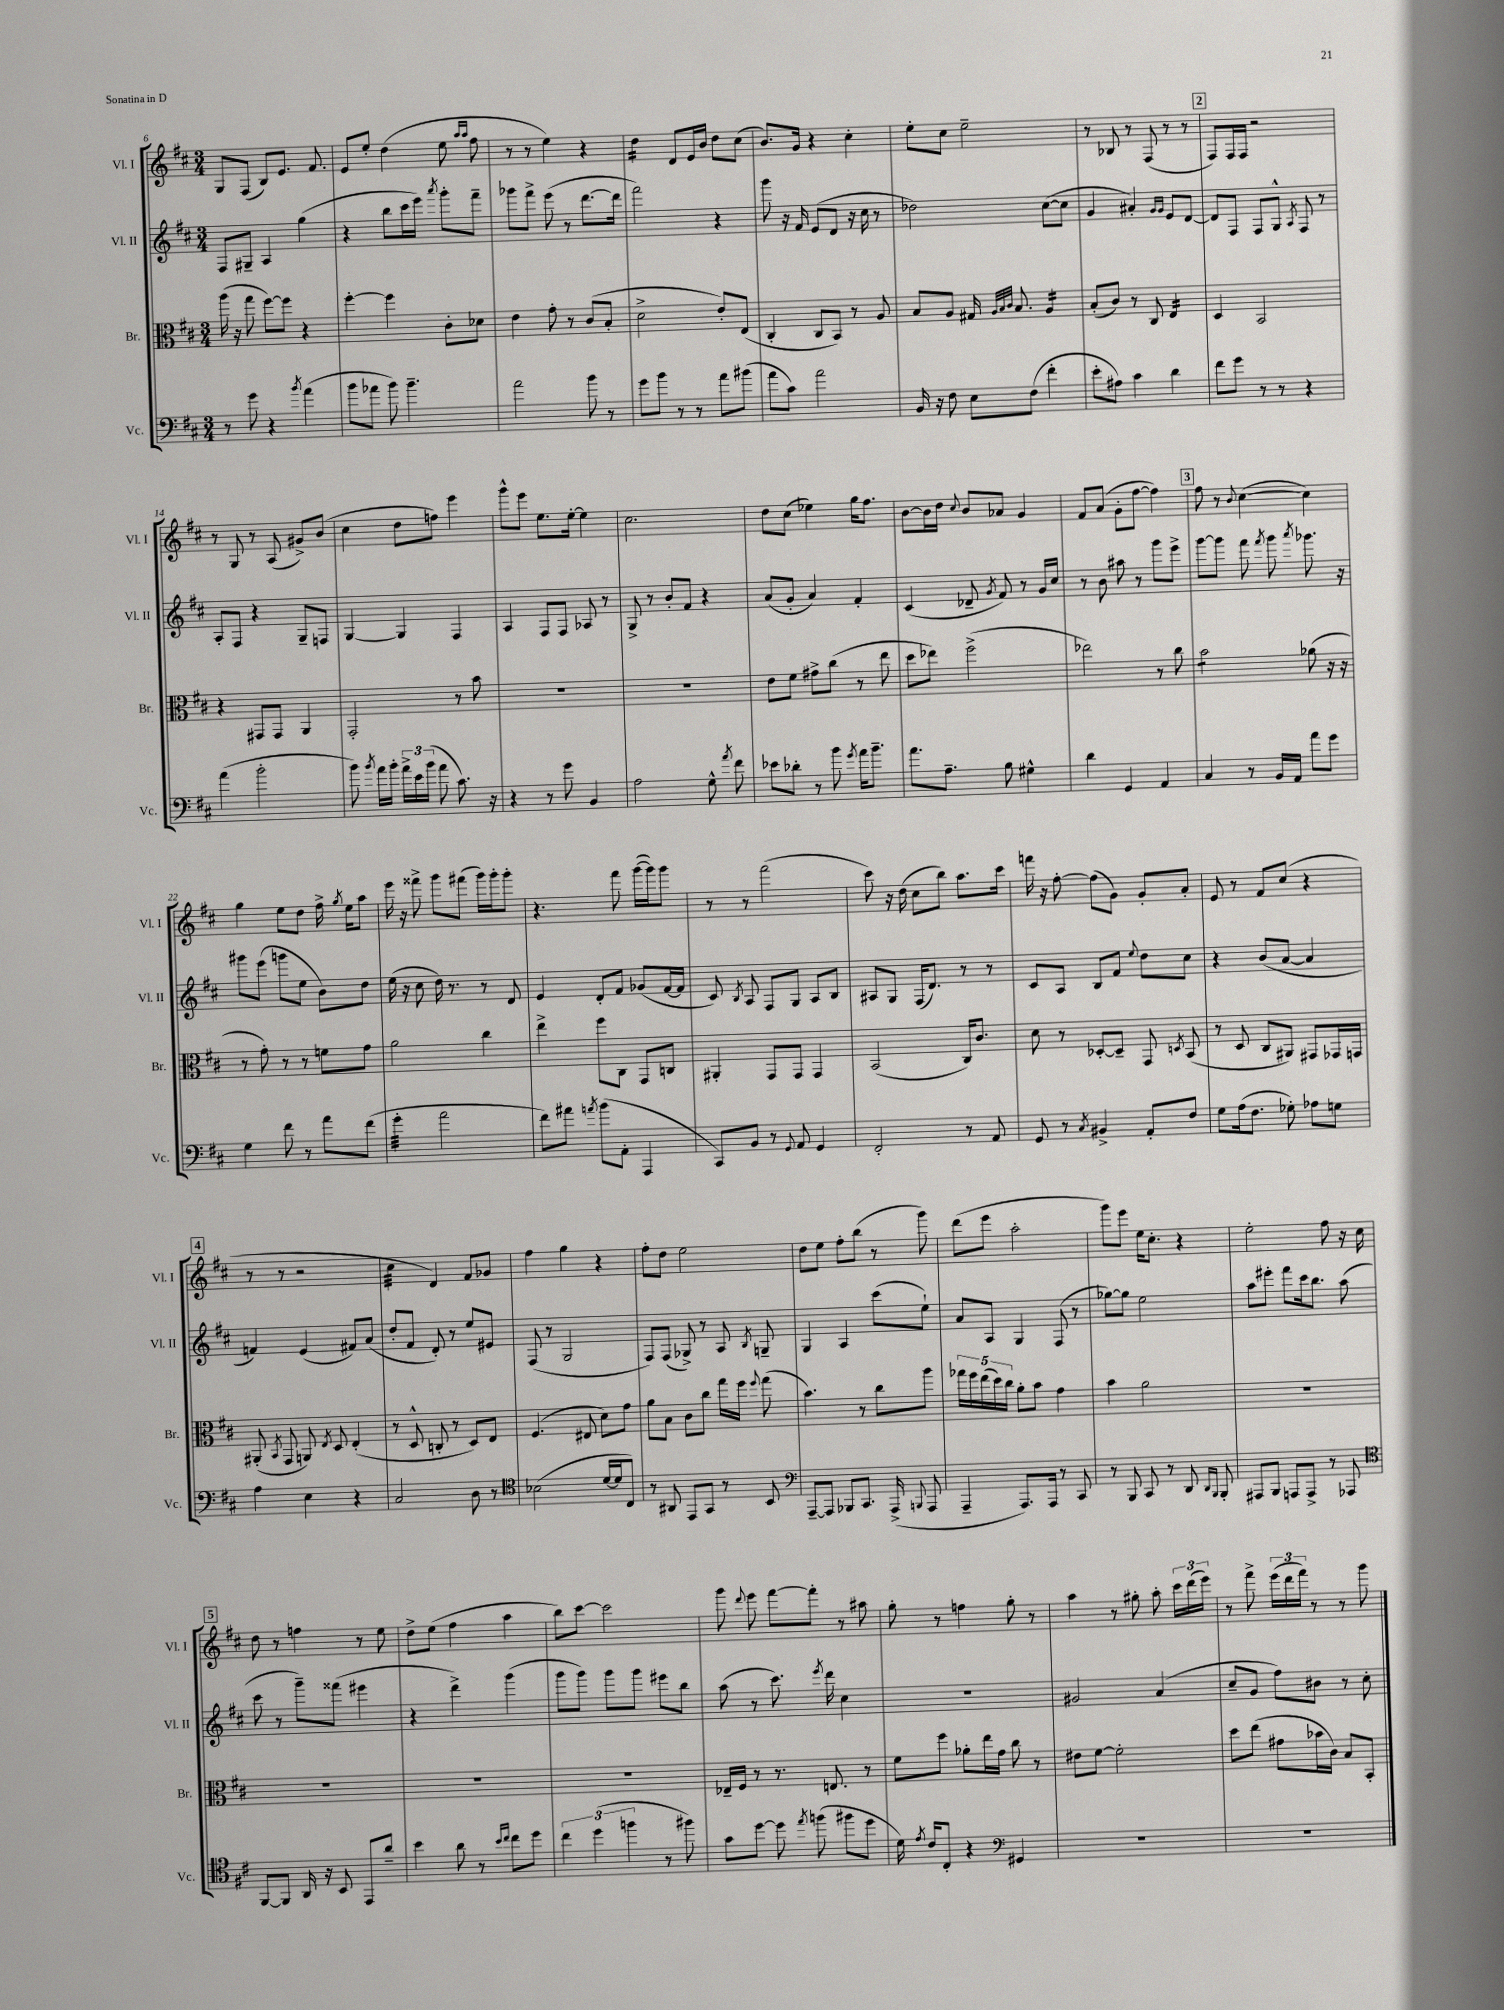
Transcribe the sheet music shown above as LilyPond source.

<<
\new StaffGroup <<
\new Staff = "s0" \with { instrumentName = "Vl. I" shortInstrumentName = "Vl. I" } {
    \clef treble \key d \major \numericTimeSignature \time 3/4
    \autoBeamOff g8[ fis8]( b8[) e'8.] fis'8. |
    e'8[ e''8]-. d''4( e''8 \grace { a''16[ a''16] } fis''8 |
    r8 r8 e''4) r4 |
    d''4:16 d'8[ e'16 b'16] d''8[ cis''8]( |
    b'8.[) g'16] r4 cis''4-. |
    e''8[-. cis''8] e''2-- |
    r8 bes8 r8 fis8( r8 r8 |
    \mark \markup { \box "2" } fis8[) fis16 fis16] r2 |
    r8 g8 r8 a8( gis'8[->) b'8]( |
    cis''4 d''8[ f''8]) e'''4 |
    g'''8[-^ e'''8] e''8.[ e''16]~-. e''4 |
    cis''2. |
    d''8[ cis''8]( ees''4) g''16[ fis''8.] |
    b'8[~ b'16 d''16] \appoggiatura { cis''8 } b'8[ aes'8] g'4 |
    fis'8[ a'8]( g'8[-. fis''8]~ fis''4) |
    \mark \markup { \box "3" } fis''8 r8 \appoggiatura { b'8 } cis''4~( cis''4) |
    g''4 e''8[ d''8] fis''16-> \acciaccatura { g''8 } e''16[ a''8] |
    e'''16 r16 fisis'''8-> g'''8[ fis'''8]( g'''16[) g'''16-. g'''8]-. |
    r4. fis'''8 g'''16[~( g'''16) g'''8] |
    r8 r8 fis'''2( |
    cis'''8) r16 d''16( cis''8[ b''8]) a''8.[ cis'''16] |
    f'''16 r16 fis''8~-. fis''8[( g'8]) g'8[-. a'8]-. |
    e'8 r8 fis'8[ cis''8]( r4 |
    \mark \markup { \box "4" } r8 r8 r2 |
    cis''4:32 d'4) fis'8[ ges'8] |
    fis''4 g''4 r4 |
    fis''8[-. d''8] e''2 |
    d''8[ e''8] fis''8[-. b''8]( r8 g'''8) |
    d'''8[( e'''8] a''2-. |
    g'''8[) e'''8] e''16[ cis''8.]-. r4 |
    e''2-. fis''8 r16 cis''16 |
    \mark \markup { \box "5" } d''8 r8 f''4 r8 e''8 |
    d''8[-> e''8]( fis''4 a''4 |
    b''8[) cis'''8]~ cis'''2 |
    g'''8 \appoggiatura { d'''8 } e'''8 fis'''8[~ fis'''8]-. r8 ais''8 |
    g''8-. r8 f''4 g''8-. r8 |
    a''4 r8 gis''8-. a''8-. \tuplet 3/2 { cis'''16[ d'''16( e'''16]) } |
    r8 fis'''8-> \tuplet 3/2 { e'''16[( d'''16 fis'''16]) } r8 r8 g'''8 \bar "|." |
}
\new Staff = "s1" \with { instrumentName = "Vl. II" shortInstrumentName = "Vl. II" } {
    \clef treble \key d \major \numericTimeSignature \time 3/4
    \autoBeamOff fis8[ gis8]-- a4 g''4( |
    r4 b''8[ cis'''16 e'''16]) \acciaccatura { a'''8 } g'''8[-. fis'''8]-- |
    ges'''8[ fis'''8]-> e'''8( r8 d'''8.[~ d'''16] |
    fis'''2) r4 |
    g'''8 r16 fis'16 e'8[( d'8] r16 cis''16 r8 |
    des''2) cis''8[~( cis''8] |
    g'4 ais'4-.) \grace { g'16[ g'16] } e'8[ d'8]~ |
    \mark \markup { \box "2" } d'8[ fis8] fis8[ g8]-^ \acciaccatura { a8 } fis8 r8 |
    a8[-. fis8] r4 g8[-- f8] |
    g4~ g4 fis4 |
    a4 fis8[ fis8] aes8 r8 |
    g8-> r8 b'8[-. fis'8] r4 |
    a'8[( g'8]-. a'4) fis'4-. |
    cis'4( des'8-- \acciaccatura { g'8 } fis'8) r8 g'16[ cis''16] |
    r8 b'8 ais''8 r8 g'''8[ e'''8]-> |
    \mark \markup { \box "3" } g'''8[~ g'''8] fis'''8 \acciaccatura { fis'''8 } g'''8 \acciaccatura { a'''8 } ges'''8. r16 |
    gis'''8[ e'''8]( g'''8[ e''8] b'8[) d''8] |
    e''16( r16 cis''8 d''16) r8. r8 d'8 |
    e'4 d'8[-. fis'8] ges'8[( fis'16~ fis'16] |
    cis'8) \acciaccatura { b8 } a8 fis8[ g8] a8[ b8] |
    ais8[ g8] fis16[( d'8.]) r8 r8 |
    cis'8[ a8] b8[ fis'8] \appoggiatura { e''8 } d''8[ cis''8] |
    r4 b'8[( a'8]~ a'4 |
    \mark \markup { \box "4" } f'4) e'4( fis'8[) a'8]( |
    d''8[-. fis'8] d'8-.) r8 e''8[ eis'8] |
    fis8( r8 g2 |
    fis8[) fis8]( ges8->) r8 a8 \acciaccatura { b8 } g8-- |
    g4 a4 cis'''8[( e''8]-!) |
    a'8[ a8] g4 fis8( r8 |
    ges''8[~) ges''8] e''2 |
    a''8[ eis'''8]-. fis'''8[ cis'''16 b''8.] a''8( |
    \mark \markup { \box "5" } cis'''8 r8 g'''8[--) fisis'''8]( eis'''4 |
    r4 d'''4->) g'''4( |
    g'''8[ g'''8]) g'''8[ g'''8] eis'''8[ b''8] |
    a''8( r8 cis'''8.) \acciaccatura { e'''8 } d'''16 cis''4 |
    R2. |
    gis'2 a'4( |
    cis''8[-- g'8] fis''8[) bis'8] r8 cis''8-. \bar "|." |
}
\new Staff = "s2" \with { instrumentName = "Br." shortInstrumentName = "Br." } {
    \clef alto \key d \major \numericTimeSignature \time 3/4
    \autoBeamOff a''16( r16 g''8 fis''8[~) fis''8] r4 |
    fis''4~-. fis''4 cis'8[-. des'8] |
    e'4 g'8-. r8 cis'8[( b8]-. |
    d'2-> e'8[-.) e8]( |
    cis4-. cis8[ b,8]) r8 a8 |
    b8[ a8] gis16 \grace { a32[ b32 cis'32] } b8. a4:16 |
    b8[-.( cis'8]) r8 cis8 e4:16 |
    \mark \markup { \box "2" } d4 b,2 |
    r4 gis,8[ gis,8] a,4 |
    g,2-. r8 b'8 |
    R2. |
    R2. |
    e'8[ fis'8] gis'8[-> cis''8]( r8 e''8 |
    d''8[ ees''8]) fis''2->( |
    ees''2) r8 cis''8 |
    \mark \markup { \box "3" } b'2:8 aes'8( r16 r16 |
    r8 g'8-.) r8 r8 f'8[ g'8] |
    a'2 cis''4 |
    e''4-> fis''8[ cis8] g,8[ c8] |
    ais,4-. g,8[ g,8] g,4 |
    b,2( cis16[) cis'8.] |
    d'8 r8 des8[~-. des8]-- g,8 \acciaccatura { d8 } b,8( |
    r8 d8 cis8[ ais,8]) gis,8[ ges,16 g,16] |
    \mark \markup { \box "4" } ais,8-.( \acciaccatura { b,8 } g,8 a,8) \acciaccatura { e8 } d8 e4-.( |
    r8 d8-^ c8-. r8 d8[) e8] |
    fis4.( eis8 d'8[) g'8] |
    a'8[ b8] cis'8[ cis''8] g''16[ fis''16] \appoggiatura { fis''8 } g''8( |
    b'4.) r8 cis''8[ a''8] |
    \tuplet 5/4 { ges''16[ fis''16 e''16( d''16) cis''16] } a'8[-. b'8] g'4 |
    b'4 a'2 |
    R2. |
    \mark \markup { \box "5" } R2. |
    R2. |
    R2. |
    ees16[-- fis16] r8 r8. e8. r8 |
    fis'8[ fis''8] aes'8[-. e''16 g'16] cis''8 r8 |
    eis'8[ fis'8]~ fis'2-. |
    d''8[ e''8]( gis'8[ bes'16 cis'16]) b8[ b,8]-. \bar "|." |
}
\new Staff = "s3" \with { instrumentName = "Vc." shortInstrumentName = "Vc." } {
    \clef bass \key d \major \numericTimeSignature \time 3/4
    \autoBeamOff r8 g'8 r4 \acciaccatura { b'8 } a'4( |
    b'8[ aes'8] b'8) b'4.-- |
    a'2 b'8 r8 |
    g'8[ b'8] r8 r8 a'8[ bis'8]( |
    a'8[ cis'8]) a'2 |
    b,16 r16 fis8 e8[ fis8]( fis'4-. |
    e'8[-. ais8]) cis'4 d'4 |
    \mark \markup { \box "2" } fis'8[ g'8] r8 r8 r4 |
    a'4( b'2-. |
    b'8) \acciaccatura { b'8 } a'16[ b'16]-. \tuplet 3/2 { a'16[-> e'16 b'16]( } a'8 cis'8.) r16 |
    r4 r8 g'8 b,4 |
    a2 g8-^ \acciaccatura { a'8 } fis'8 |
    ees'8[ des'8]-. r8 b'8 \acciaccatura { g'8 } a'16[ b'8.]-- |
    a'8.[ a8.]-- b8 gis4-^ |
    d'4 g,4 a,4 |
    \mark \markup { \box "3" } cis4 r8 b,16[ a,16] a'8[ g'8] |
    g4 fis'8 r8 a'8[ fis'8]( |
    g'4:32-. a'2 |
    fis'8[) ais'8] \acciaccatura { a'8 } b'8[( a,8]-. a,,4 |
    cis,8[) b,8] r8 \appoggiatura { g,8 } a,8 g,4 |
    fis,2-. r8 a,8 |
    g,8 r8 \acciaccatura { cis8 } bis,4-> a,8[-. fis8] |
    g8[ a16( fis8.] ges8-.) aes8[ g8] |
    \mark \markup { \box "4" } a4 e4 r4 |
    cis2 d8 r8 |
    \clef tenor bes2( d'16[~ d'16 cis8]) |
    r8 ais,8 e,8[ g,8] r8 b,8 |
    \clef bass a,,8[~-- a,,8] bes,,8[ cis,8.] a,,16->( \appoggiatura { b,,8 } a,,8 |
    a,,4-- a,,8.[) a,,16] r8 cis,8 |
    r8 b,,8 cis,8 r8 d,8 \grace { d,16[ b,,16] } b,,8-. |
    ais,,8[ b,,8] a,,8[ a,,8]-> r8 aes,,8 |
    \mark \markup { \box "5" } \clef tenor fis,8[~ fis,8] a,16 r16 b,8 e,8[ a'8]-- |
    b'4 a'8 r8 \grace { b'16[ cis''16] } cis''8[ d''8] |
    \tuplet 3/2 { cis''4 d''4( f''4 } r8 fis''8) |
    g'8[ d''8]~ d''8 \acciaccatura { e''8 } f''8( fis''8[ d''8] |
    d'16) \acciaccatura { e'8 } cis'16[ cis8]-. r4 \clef bass gis,4 |
    R2. |
    R2. \bar "|." |
}
>>
>>
\layout { \context { \Score currentBarNumber = #6 } }
